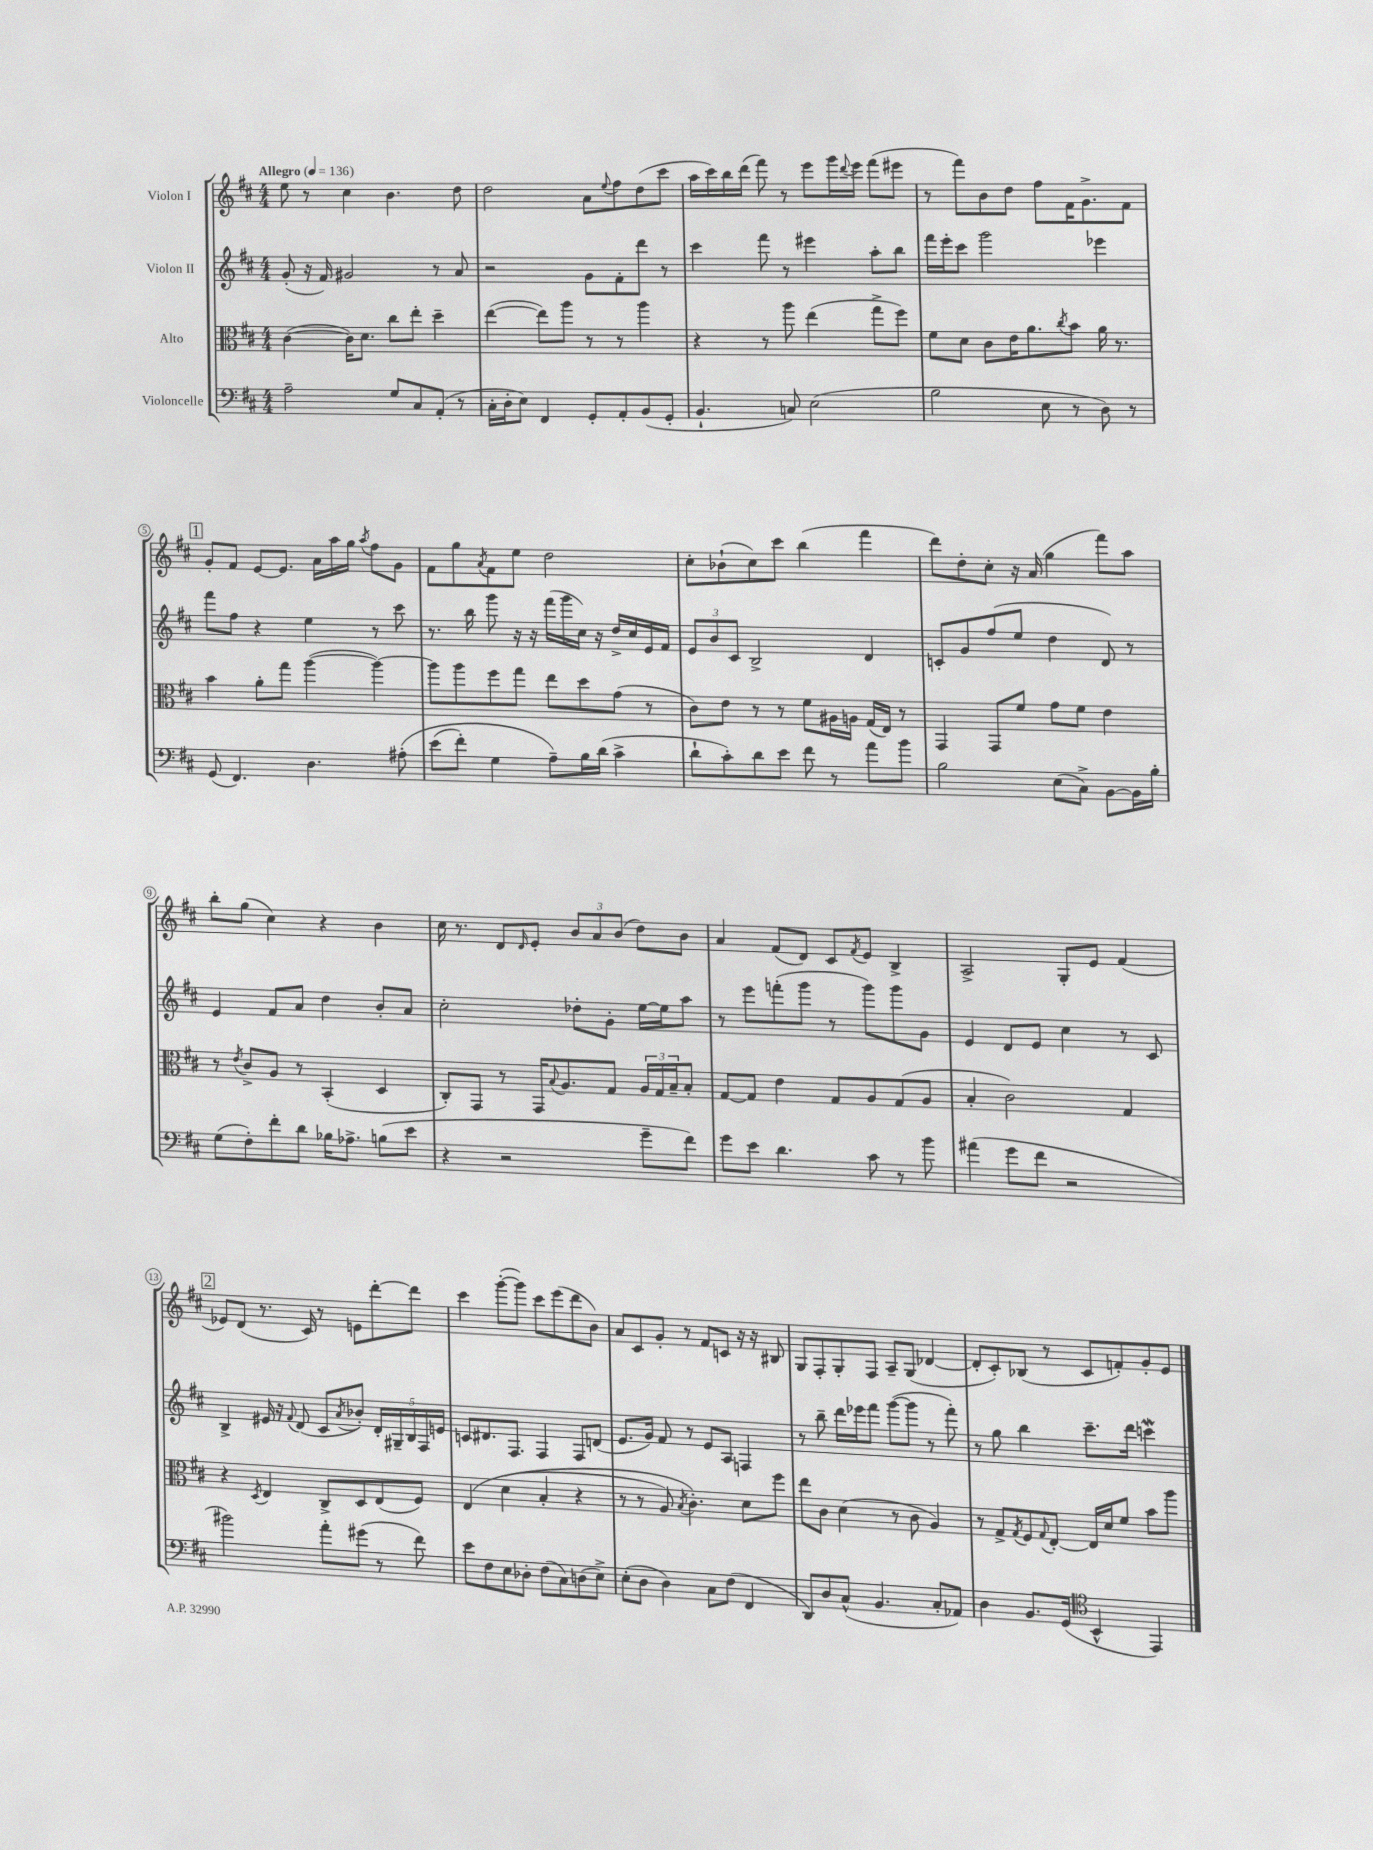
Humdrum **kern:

**kern	**kern	**kern	**kern
*staff4	*staff3	*staff2	*staff1
*clefF4	*clefC3	*clefG2	*clefG2
*k[f#c#]	*k[f#c#]	*k[f#c#]	*k[f#c#]
*M4/4	*M4/4	*M4/4	*M4/4
*MM136	*MM136	*MM136	*MM136
2A~	([4c#	(8g'	8ee
.	.	16r	8r
.	.	16f#)	.
.	16c#])	2g#	4cc#
.	8.d	.	.
8G	8cc#	.	4.b
8C#	8ee'	.	.
(8AA'	4dd~	8r	.
8r	.	8a	8dd
=	=	=	=
16C#'	([4ee	2r	2dd
16D'	.	.	.
8E)	.	.	.
4FF#	8ee])	.	.
.	8aa	.	.
8GG'	8r	8g	8a
.	.	.	8qqee
8AA'	8r	8f#'	8ff#
(8BB	4aa	8ddd	(8dd
8GG'	.	8r	8ccc#
=	=	=	=
4.BB`	4r	4ccc#	16aa
.	.	.	16ccc#)
.	.	.	16bb
.	.	.	(16ddd
.	8r	8fff#	8fff#)
8C)	8aa	8r	8r
(2E	(4ee	4eee#	8eee
.	.	.	16ggg
.	.	.	8qqddd
.	.	.	16eee
.	8gg^	8aa'	(8fff#
.	8ff#)	8bb	8eee#
=	=	=	=
2B	8f#	16fff#	8r
.	.	16eee'	.
.	8d	8ccc#	8fff#)
.	8c#	2ggg	8b
.	16e	.	8dd
.	8.a	.	.
8E	.	.	8ff#
.	8qcc#	.	.
8r	8b	.	16f#
.	.	.	8.g^
8D)	16a	4eee-	.
.	8.r	.	.
8r	.	.	8f#
=	=	=	=
(8GG	4b	8fff#	8g'
4.FF#)	.	8ff#	8f#
.	8a'	4r	[8e
.	8gg	.	8.e]
4.D	([4aa	4ee	.
.	.	.	16a
.	.	.	16aa
.	.	.	16gg
.	.	.	8qaa
.	4aa_)	8r	8ff#
&(8A#'	.	8ccc#	8g
=	=	=	=
(8e	8aa]	8.r	8f#
8f#')	8aa	.	8gg
.	.	16bb	.
.	.	.	8qa
4G	8ff#	8ggg	8f#
.	8gg	16r	8ee
.	.	16r	.
8A~&)	8ee	(16fff#	2dd
.	.	16ggg	.
16B	8dd	16cc#)	.
(16d	.	16r	.
4c#^	(8g	16dd^	.
.	.	16cc#	.
.	8r	16e	.
.	.	16f#	.
=	=	=	=
8d`	8c#)	12e	8cc#'
.	.	12b	.
8c#')	8e	.	(8b-`
.	.	12c#	.
8d	8r	2B^	8cc#)
8e	8r	.	8ccc#
8f#	8f#	.	(4bb
8r	16A#	.	.
.	16A	.	.
8a	(16G	4d	4fff#
.	16E)	.	.
8b	8r	.	.
=	=	=	=
2B	4GG	8c'	8ddd)
.	.	8g	8dd'
.	8GG	(8ff#	8cc#'
.	8f#	8ee	16r
.	.	.	(16a
(8E	8g	4dd	4gg
8C#^)	8f#	.	.
[8BB	4e	8d)	8fff#)
16BB]	.	8r	8aa
16B'	.	.	.
=	=	=	=
(8G	8r	4e	8bb'
.	8qe	.	.
8F#')	8c#^	.	(8gg
8f#'	8A	8f#	4cc#)
8d	8r	8a	.
16B-	(4BB'	4dd	4r
8.A-^	.	.	.
(8B	4D	8b'	4b
8e	.	8a	.
=	=	=	=
4r	8C#')	2cc#'	16cc#
.	.	.	8.r
.	8GG	.	.
2r	8r	.	8d
.	.	.	16qqd
.	16GG	.	8e'
.	8qqB	.	.
.	8.A	.	.
.	.	8dd-'	12b
.	.	.	12a
.	8G	8g'	.
.	.	.	(12b
8g~	24A	[16ee	8dd)
.	24G	.	.
.	.	16ee]	.
.	24B~	.	.
8f#)	8B'	8aa	8b
=	=	=	=
8g	[8G	8r	4a
8e	8G]	8eee	.
4.d	4e	(8fff'	(8f#
.	.	8ggg	8d)
.	8G	8r	8c#
.	.	.	8qf#
8c#	8A	8ggg)	8e
8r	(8G	8ggg	4B^
8b	8A	8g	.
=	=	=	=
(4a#	4B'	4e	2A^
8g	2c#)	8d	.
8f#	.	8e	.
2r	.	4cc#	8G'
.	.	.	8e
.	4G	8r	(4f#
.	.	8c#	.
=	=	=	=
2b#)	4r	4B^	8e-)
.	.	.	(8d
.	8qD	.	.
.	4E	16e#	8.r
.	.	16r	.
.	.	8qqf#	.
.	.	(8d	.
.	.	.	16c#)
8a'	8C#^	8c#	8r
.	.	8qa	.
(8g#	8D	8b-')	8e
8r	(8E	20d'	[8ddd'
.	.	20G#~	.
.	.	20B	.
8f#)	8F#)	.	8ddd]
.	.	20F#	.
.	.	20e	.
=	=	=	=
8e	&(4E	8c	4ccc#
8F#	.	8.d#	.
8E	(4d	.	([8ggg'
.	.	8.F#	.
8D-'	.	.	8ggg])
(8F#	4B'	4F#	8ccc#
8C#)	.	.	(8eee
(8D	4r	8F#	8ddd
8E^)	.	(8d	8b)
=	=	=	=
(8E'	8r	8.e	8a
8D	8r	.	8c#
.	.	16g)	.
4D)	8A)	8f#	8g'
.	8qB	.	.
.	4.c#'&)	8r	8r
8C#	.	8e	8f#
(8F#	.	8A	8c
4FF#	8d	4F	16r
.	.	.	16r
.	8ff#	.	8B#
=	=	=	=
8DD)	8ee	8r	8G
8D	8c#	8bb~	8F#'
(8C#^^	(4d	16ddd	8G'
.	.	16eee-	.
4.BB	.	8fff#	8F#
.	8r	([8ggg	8A~
.	8c#	8ggg]	(8G
8C#'	4A)	8r	[4d-
8AA-)	.	8fff#')	.
=	=	=	=
4D	8r	8r	8d-']
.	8G^	8gg	8c#')
.	8qG	.	.
8.BB	8F#	4bb	(8B-
.	8qqG	.	.
.	[8E'	.	8r
(16GG	.	.	.
*clefC4	*	*	*
4BB^^	16E]	8.ccc#~	8c#
.	16d	.	.
.	8f#	.	8f')
.	.	16ddd	.
4EE)	8b	4ccc	8g'
.	8aa	.	8e
==	==	==	==
*-	*-	*-	*-
